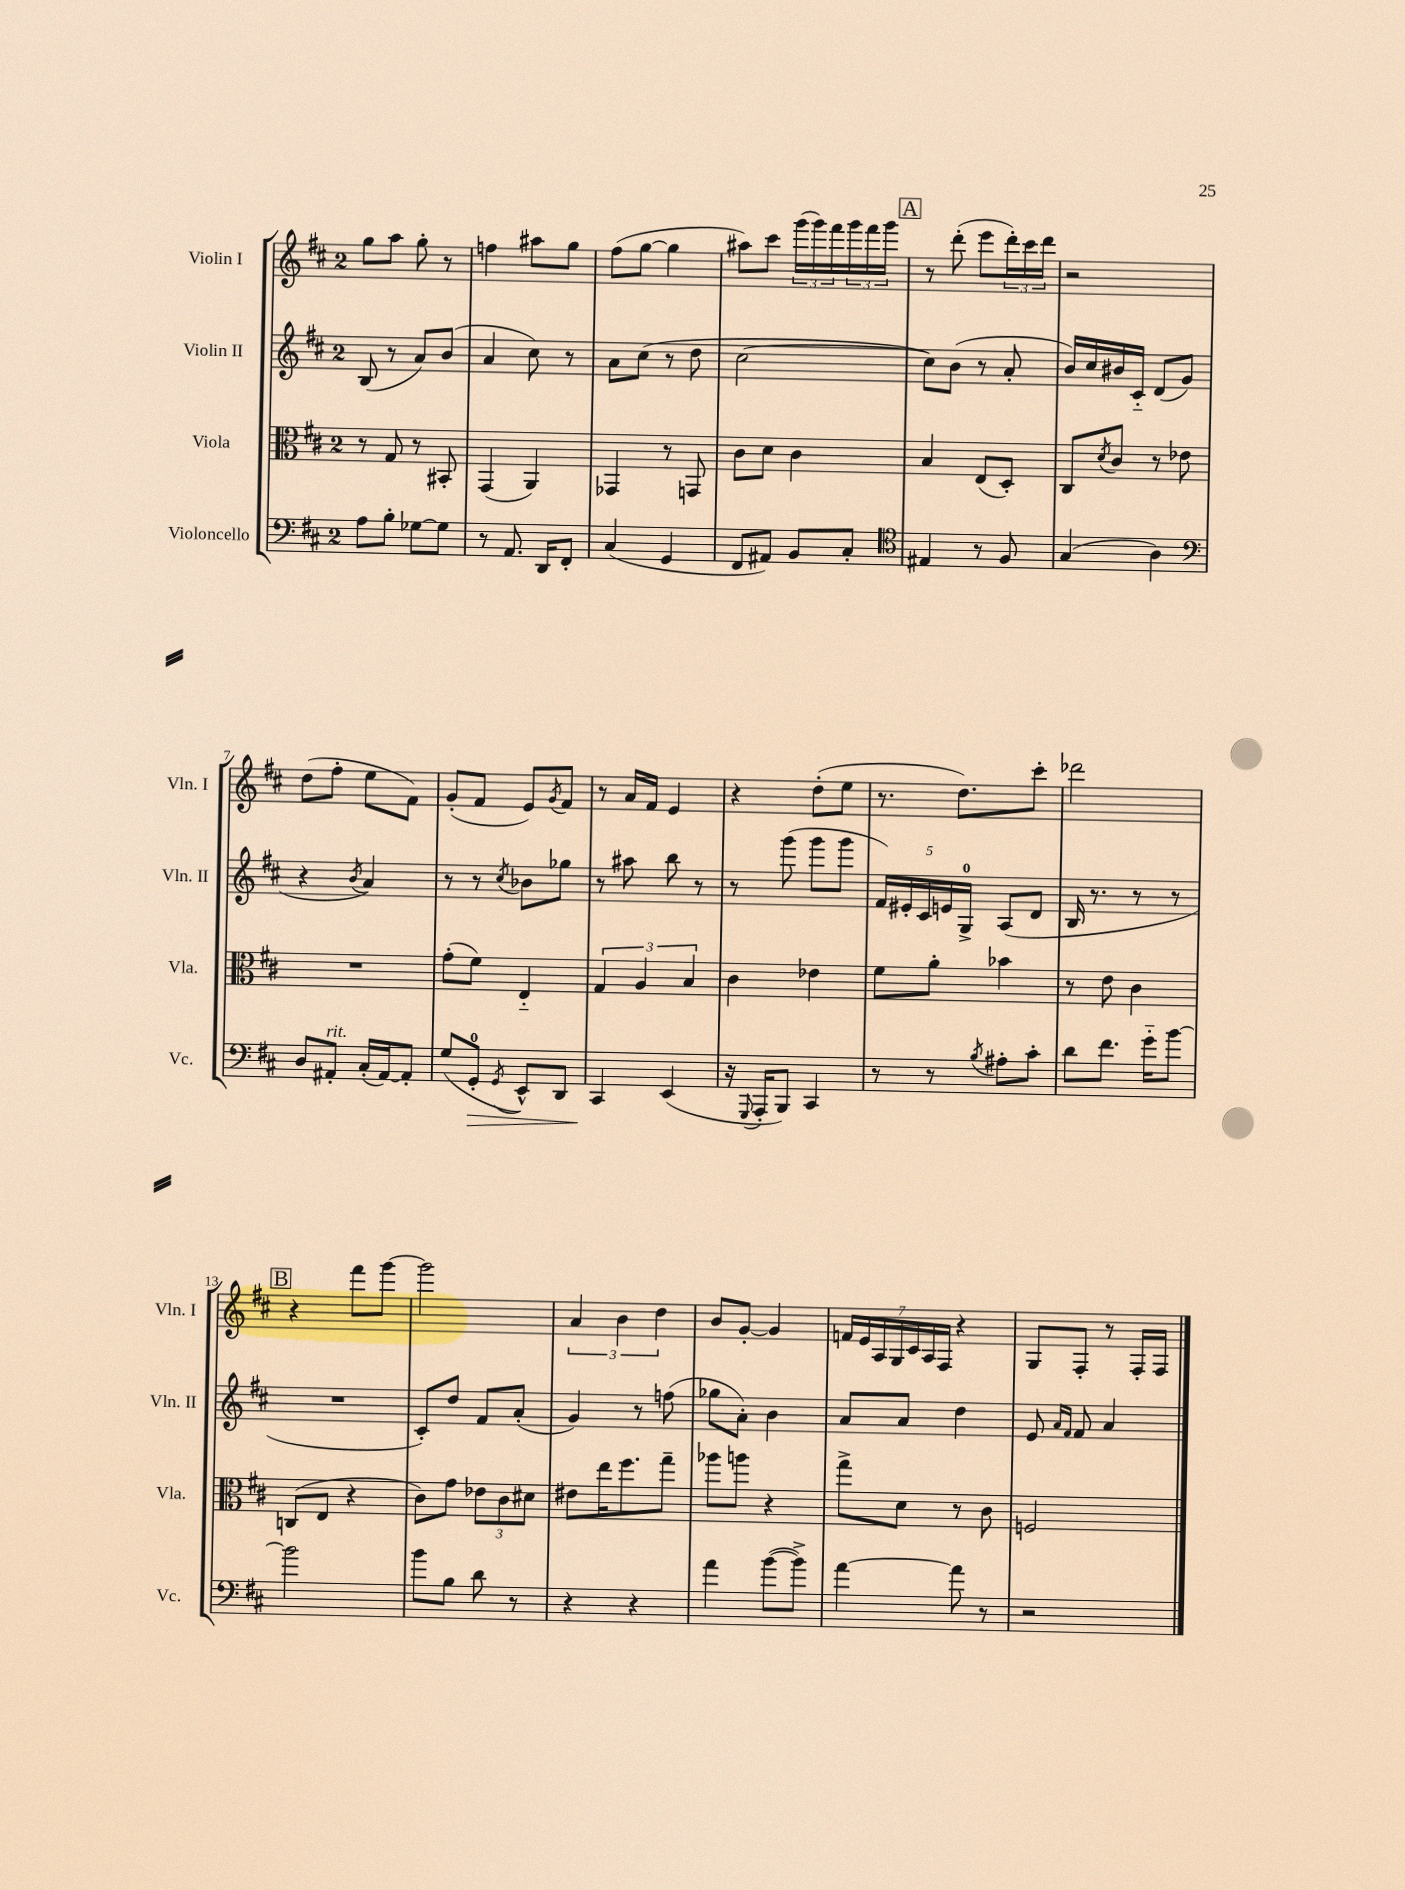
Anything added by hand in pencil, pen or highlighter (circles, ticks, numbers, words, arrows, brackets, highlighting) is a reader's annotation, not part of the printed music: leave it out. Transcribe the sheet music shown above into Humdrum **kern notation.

**kern	**dynam	**kern	**kern	**kern
*part4	*part4	*part3	*part2	*part1
*staff4	*staff4	*staff3	*staff2	*staff1
*I"Violoncello	*	*I"Viola	*I"Violin II	*I"Violin I
*I'Vc.	*	*I'Vla.	*I'Vln. II	*I'Vln. I
*clefF4	*	*clefC3	*clefG2	*clefG2
*k[f#c#]	*	*k[f#c#]	*k[f#c#]	*k[f#c#]
*M2/4	*	*M2/4	*M2/4	*M2/4
=1	=1	=1	=1	=1
8A\L	.	8r	(8B/	8gg\L
8B'\J	.	8G/	8r	8aa\J
[8G-X\L	.	8r	8a/L)	8gg'\
8G-\J]	.	8BB#X'/	(8b/J	8r
=2	=2	=2	=2	=2
8r	.	(4GG/	4a/	4ffn\
8.AA/	.	.	.	.
.	.	4AA/)	8cc#\)	8aa#X\L
16DD/KL	.	.	.	.
8FF#'/J	.	.	8r	8gg\J
=3	=3	=3	=3	=3
(4C#/	.	4GG-X/	8a\L	(8ff#\L
.	.	.	(8cc#\J	[8gg\J
4GG/	.	8r	8r	4gg\]
.	.	8GGn/	8dd\	.
=4	=4	=4	=4	=4
8FF#/L	.	8c#\L	[2cc#\	8aa#X\L)
8AA#X/J)	.	8d\J	.	8ccc#\J
8BB/L	.	4c#\	.	(24ggg\LL
.	.	.	.	24ggg\)
.	.	.	.	24fff#\
8C#'/J	.	.	.	24ggg\
.	.	.	.	24fff#\
.	.	.	.	24ggg\JJ
!!LO:REH:place=s1:t=A
=5	=5	=5	=5	=5
*clefC4	*	*	*	*
4E#X/	.	4B/	8cc#\L])	8r
.	.	.	(8b\J	(8ddd'\
8r	.	(8E/L	8r	8eee\L
8F#/	.	8D'/J)	8a'/	24ddd'\L)
.	.	.	.	24ccc#\
.	.	.	.	24ddd\JJ
=6	=6	=6	=6	=6
(4G/	.	8C#/L	16b/LL)	2r
.	.	.	16cc#/	.
.	.	8qd/	.	.
.	.	8c#/J	16b#X/	.
.	.	.	16c#/JJ	.
4A\)	.	8r	(8d/L	.
.	.	8e-X\	8g/J	.
!!LO:LB:g=z
=7	=7	=7	=7	=7
*clefF4	*	*	*	*
8D/L	.	2r	4r	(8dd\L
!LO:TX:a:i:t=rit.	!	!	!	!
8AA#X'/J	.	.	.	8ff#'\J
.	.	.	8qb/	.
(16C#'/LL	.	.	4a/)	8ee\L
[16AA#/J)	.	.	.	.
8AA#'/J]	.	.	.	8f#\J)
=8	=8	=8	=8	=8
(8G/L	.	(8g'\L	8r	(8g'/L
!	!LO:HP:b	!	!	!
8GG'/J	>	8f#\J)	8r	8f#/J
8qGG/	.	.	8qcc#/	.
8EE^^/L)	.	4E/	8b-X\L	8e/L)
.	.	.	.	8qg/
8DD/J	.	.	8gg-X\J	8f#/J
=9	=9	=9	=9	=9
4CC#/	.	6G/	8r	8r
.	.	.	8aa#X\	16a/LL
.	.	6A/	.	.
.	.	.	.	16f#/JJ
(4EE/	]	.	8bb\	4e/
.	.	6B/	.	.
.	.	.	8r	.
=10	=10	=10	=10	=10
16r	.	4c#\	8r	4r
8qqGGG/	.	.	.	.
16AAA'/KL	.	.	.	.
8BBB/J)	.	.	(8ggg\	.
4CC#/	.	4e-X\	8ggg\L	(8dd'\L
.	.	.	8ggg\J	8ee\J
=11	=11	=11	=11	=11
8r	.	8f#\L	20f#/LL)	8.r
.	.	.	20e#X'/	.
.	.	.	20c#/	.
8r	.	8a'\J	.	.
.	.	.	20en/	.
.	.	.	.	8.dd\L)
.	.	.	20G^/JJ	.
8qB/	.	.	.	.
8A#X'\L	.	4b-X\	(8A/L	.
8c#'\J	.	.	8d/J	8ccc#'\J
=12	=12	=12	=12	=12
8d\L	.	8r	16B/	2ddd-X\
.	.	.	8.r	.
8.f#\J	.	8e\	.	.
.	.	4c#\	8r	.
16g\KL	.	.	.	.
[8b\J	.	.	8r	.
!!LO:LB:g=z
!!LO:REH:place=s1:t=B
=13	=13	=13	=13	=13
2b\]	.	(8Cn/L	2r	4r
.	.	8E/J	.	.
.	.	4r	.	8fff#\L
.	.	.	.	[8ggg\J
=14	=14	=14	=14	=14
8b\L	.	8c#\L)	8c#'/L)	2ggg\]
8B\J	.	8g\J	8dd/J	.
8d\	.	12e-X\L	8f#/L	.
.	.	12c#\	.	.
8r	.	.	(8a'/J	.
.	.	12d#X\J	.	.
=15	=15	=15	=15	=15
4r	.	8e#X\L	4g/)	6a/
.	.	16ee\K	.	.
.	.	.	.	6b\
.	.	8.ff#\	.	.
4r	.	.	8r	.
.	.	.	.	6dd\
.	.	8gg~\J	(8ffn\	.
=16	=16	=16	=16	=16
4a\	.	8aa-X\L	8gg-X\L	8b/L
.	.	8aan\J	8a'\J)	[8g'/J
([8b\L	.	4r	4b\	4g/]
8b^\J])	.	.	.	.
=17	=17	=17	=17	=17
[4a\	.	8gg^\L	8a/L	28fn/LL
.	.	.	.	28e/
.	.	.	.	28A/
.	.	.	.	28G/
.	.	8d\J	8a/J	.
.	.	.	.	28c#/
.	.	.	.	28A/
.	.	.	.	28F#/JJ
8a\]	.	8r	4dd\	4r
8r	.	8c#\	.	.
=18	=18	=18	=18	=18
2r	.	2Fn/	8e/	8G/L
.	.	.	16qqa/LL	.
.	.	.	16qqf#/JJ	.
.	.	.	8f#/	8F#'/J
.	.	.	4a/	8r
.	.	.	.	16F#'/LL
.	.	.	.	16F#/JJ
==	==	==	==	==
*-	*-	*-	*-	*-
